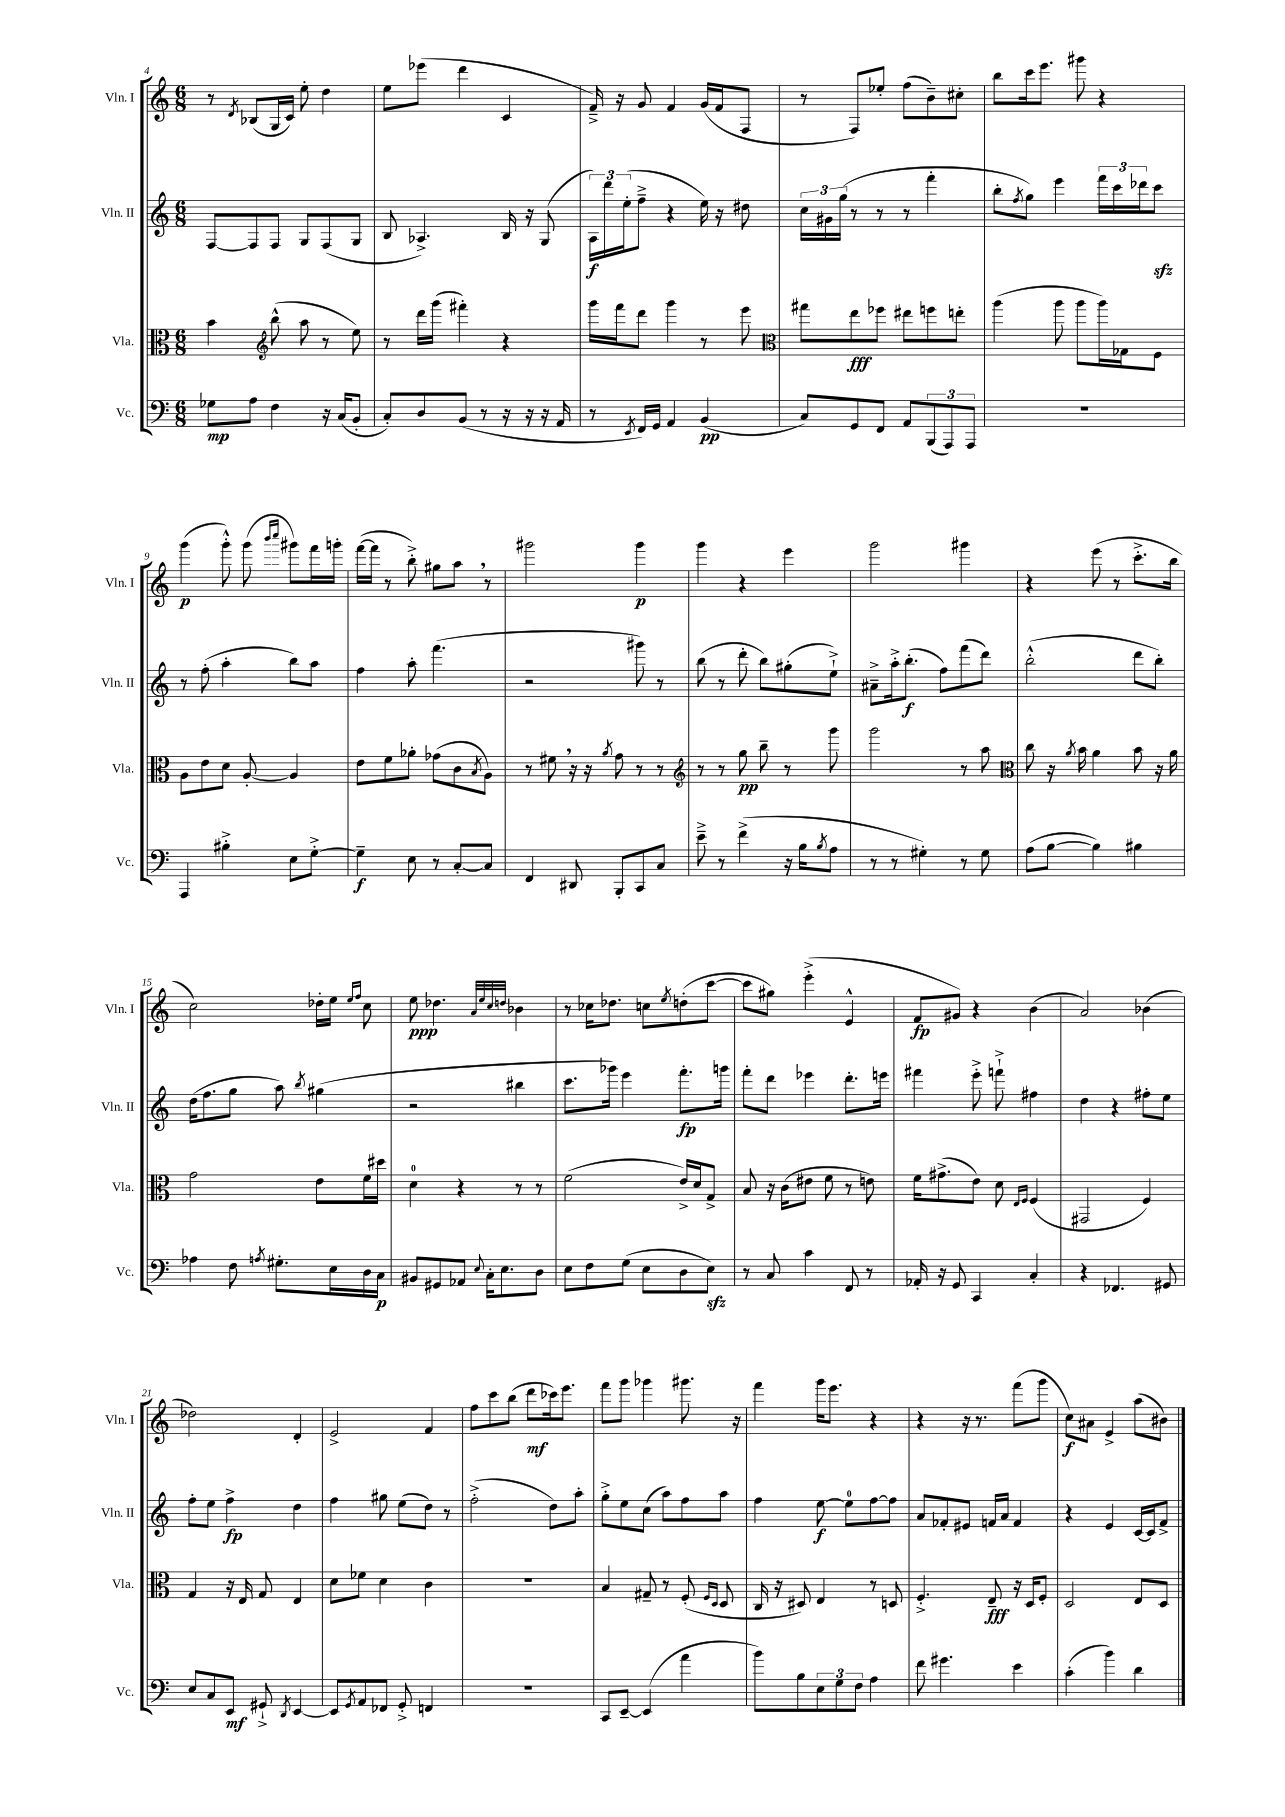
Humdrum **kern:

**kern	**dynam	**kern	**dynam	**kern	**dynam	**kern	**dynam
*part4	*part4	*part3	*part3	*part2	*part2	*part1	*part1
*staff4	*staff4	*staff3	*staff3	*staff2	*staff2	*staff1	*staff1
*I"Vc.	*	*I"Vla.	*	*I"Vln. II	*	*I"Vln. I	*
*I'Vc.	*	*I'Vla.	*	*I'Vln. II	*	*I'Vln. I	*
*clefF4	*	*clefC3	*	*clefG2	*	*clefG2	*
*k[]	*	*k[]	*	*k[]	*	*k[]	*
*M6/8	*	*M6/8	*	*M6/8	*	*M6/8	*
=4	=4	=4	=4	=4	=4	=4	=4
8G-X\L	mp	4b\	.	[8F/L	.	8r	.
.	.	.	.	.	.	8qd/	.
8A\J	.	.	.	8F/]	.	(8B-X/L	.
*	*	*clefG2	*	*	*	*	*
4F\	.	(8bb^^\	.	8F/J	.	16G/L	.
.	.	.	.	.	.	16c/JJ)	.
.	.	8aa\	.	8G/L	.	8ee'\	.
16r	.	8r	.	(8F/	.	4dd\	.
(16C/KL	.	.	.	.	.	.	.
8BB'/J	.	8ee\)	.	8G/J	.	.	.
=5	=5	=5	=5	=5	=5	=5	=5
8C'/L)	.	8r	.	8B/	.	8ee\L	.
8D/	.	16ddd\LL	.	4.A-X^/)	.	(8eee-X\J	.
.	.	(16ggg\JJ	.	.	.	.	.
(8BB/J	.	4fff#X'\)	.	.	.	4ddd\	.
8r	.	.	.	.	.	.	.
16r	.	4r	.	16B/	.	4c/	.
16r	.	.	.	16r	.	.	.
16r	.	.	.	(8G/	.	.	.
16AA/	.	.	.	.	.	.	.
=6	=6	=6	=6	=6	=6	=6	=6
8r	.	16ggg\LL	.	24A\LL)	f	16f~^/)	.
.	.	.	.	24ddd\	.	.	.
.	.	16fff\J	.	.	.	16r	.
.	.	.	.	(24ee'\J	.	.	.
8qEE/	.	.	.	.	.	.	.
16FF/LL)	.	8ddd\J	.	8ff~^\J	.	8g/	.
16GG/JJ	.	.	.	.	.	.	.
4AA/	.	4ggg\	.	4r	.	4f/	.
(4BB/	pp	8r	.	16ee\)	.	(16g/LL	.
.	.	.	.	16r	.	16f/J	.
.	.	8eee\	.	8dd#X\	.	8F/J	.
=7	=7	=7	=7	=7	=7	=7	=7
*	*	*clefC3	*	*	*	*	*
8C/L)	.	8gg#X\L	.	24cc\LL	.	8r	.
.	.	.	.	24g#X\	.	.	.
.	.	.	.	(24gg\JJ	.	.	.
8GG/	.	8ee\	fff	8r	.	8F/L)	.
8FF/J	.	8ff-X\J	.	8r	.	8ee-X'/J	.
8AA/L	.	8ee#X\L	.	8r	.	(8ff\L	.
(12BBB/	.	8ffn\	.	4fff'\	.	8b~\)	.
12AAA/)	.	.	.	.	.	.	.
.	.	8een'\J	.	.	.	8cc#X'\J	.
12AAA/J	.	.	.	.	.	.	.
=8	=8	=8	=8	=8	=8	=8	=8
2.r	.	(4aa\	.	8bb'\L	.	8bb\L	.
.	.	.	.	8qff/	.	.	.
.	.	.	.	8gg\J)	.	16ccc\k	.
.	.	.	.	.	.	8.eee\J	.
.	.	8aa\	.	4eee\	.	.	.
.	.	8aa\L	.	.	.	8ggg#X\	.
.	.	16aa\L)	.	24fff\LL	.	4r	.
.	.	.	.	24ccc\	.	.	.
.	.	16G-X\J	.	.	.	.	.
.	.	.	.	24ddd-X\J	.	.	.
.	.	8F\J	.	8ccczz\J	.	.	.
!!LO:LB:g=z
=9	=9	=9	=9	=9	=9	=9	=9
4AAA/	.	8A\L	.	8r	.	(4ggg\	p
.	.	8e\	.	(8ff'\	.	.	.
4B#X'^\	.	8d\J	.	4aa'\	.	8ggg'^^\)	.
.	.	[8A'/	.	.	.	(8ggg\	.
.	.	.	.	.	.	16qqbbb/LL	.
.	.	.	.	.	.	16qqcccc/JJ	.
8E\L	.	4A/]	.	8bb\L)	.	8ggg#X\L)	.
[8G'^\J	.	.	.	8aa\J	.	16fff\L	.
.	.	.	.	.	.	16gggn'\JJ	.
=10	=10	=10	=10	=10	=10	=10	=10
4G~\]	f	8e\L	.	4ff\	.	([16fff\LL	.
.	.	.	.	.	.	16fff\JJ]	.
.	.	8f\	.	.	.	8r	.
8E\	.	8a-X'\J	.	8aa'\	.	8bb'^\)	.
8r	.	(8g-X\L	.	(4.fff\	.	8gg#X\L	.
[8C'/L	.	8c\	.	.	.	8aa,\J	.
.	.	8qB/	.	.	.	.	.
8C/J]	.	8A\J)	.	.	.	8r	.
=11	=11	=11	=11	=11	=11	=11	=11
4FF/	.	8r	.	2r	.	2ggg#X\	.
.	.	8f#X,\	.	.	.	.	.
8DD#X/	.	16r	.	.	.	.	.
.	.	16r	.	.	.	.	.
.	.	8qa/	.	.	.	.	.
8BBB'/L	.	8g\	.	.	.	.	.
8CC/	.	8r	.	8ggg#X\)	.	4ggg#\	p
8C/J	.	8r	.	8r	.	.	.
=12	=12	=12	=12	=12	=12	=12	=12
*	*	*clefG2	*	*	*	*	*
8e~^\	.	8r	.	(8bb\	.	4ggg\	.
8r	.	8r	.	8r	.	.	.
(4f^\	.	8gg\	pp	8ddd'\	.	4r	.
.	.	8bb~\	.	8bb\L)	.	.	.
16r	.	8r	.	(8gg#X'\	.	4eee\	.
16B\KL	.	.	.	.	.	.	.
8qB/	.	.	.	.	.	.	.
8A\J	.	8ggg\	.	8ee`^\J)	.	.	.
=13	=13	=13	=13	=13	=13	=13	=13
8r	.	2ggg\	.	8a#X~^\L	.	2ggg\	.
8r	.	.	.	16aa'^\k	.	.	.
.	.	.	.	(8.bb'\J	f	.	.
4G#X'\)	.	.	.	.	.	.	.
.	.	.	.	8ff\L)	.	.	.
8r	.	8r	.	(8fff\	.	4ggg#X\	.
8G#\	.	8aa\	.	8ddd\J)	.	.	.
=14	=14	=14	=14	=14	=14	=14	=14
*	*	*clefC3	*	*	*	*	*
(8A\L	.	8cc\	.	(2bb'^^\	.	4r	.
[8B\J	.	16r	.	.	.	.	.
.	.	8qa/	.	.	.	.	.
.	.	16b\	.	.	.	.	.
4B\])	.	4a\	.	.	.	(8eee\	.
.	.	.	.	.	.	8r	.
4B#X\	.	8b\	.	8ddd\L	.	8.ccc'^\L	.
.	.	16r	.	8bb'\J)	.	.	.
.	.	16a\	.	.	.	16bb\Jk	.
!!LO:LB:g=z
=15	=15	=15	=15	=15	=15	=15	=15
4A-X\	.	2g\	.	(16dd\KL	.	2cc\)	.
.	.	.	.	8.ff\	.	.	.
8F\	.	.	.	8gg\J	.	.	.
8qAn/	.	.	.	.	.	.	.
8.G#X'\L	.	.	.	8aa\)	.	.	.
.	.	.	.	8qbb/	.	.	.
.	.	8e\L	.	(4gg#X\	.	16dd-X'\LL	.
16E\L	.	.	.	.	.	16ee\JJ	.
.	.	.	.	.	.	16qqee/LL	.
.	.	.	.	.	.	16qqff/JJ	.
16D\	.	16f\L	.	.	.	8cc\	.
16C\JJ	p	16dd#X\JJ	.	.	.	.	.
=16	=16	=16	=16	=16	=16	=16	=16
8BB#X/L	.	4d\	.	2r	.	8ee\	ppp
8GG#X/	.	.	.	.	.	4.dd-X\	.
8AA-X/J	.	4r	.	.	.	.	.
8qqE/	.	.	.	.	.	.	.
16C'\KL	.	.	.	.	.	.	.
8.E\	.	.	.	.	.	.	.
.	.	.	.	.	.	32qqa/LLL	.
.	.	.	.	.	.	32qqee/	.
.	.	.	.	.	.	32qqcc/	.
.	.	.	.	.	.	32qqddn/JJJ	.
.	.	8r	.	4bb#X\	.	4b-X\	.
8D\J	.	8r	.	.	.	.	.
=17	=17	=17	=17	=17	=17	=17	=17
8E\L	.	(2f\	.	8.ccc\L	.	8r	.
8F\	.	.	.	.	.	16cc-X\KL	.
.	.	.	.	16ggg-X\Jk)	.	8.dd-X\J	.
(8G\J	.	.	.	4eee\	.	.	.
8E\L	.	.	.	.	.	8ccn\L	.
.	.	.	.	.	.	8qee/	.
8D\	.	16e^/LL)	.	8.fff'\L	fp	(8ddn'\	.
.	.	16d/J	.	.	.	.	.
8Ezz\J)	.	8G^/J	.	.	.	[8ccc\J	.
.	.	.	.	16gggn\Jk	.	.	.
=18	=18	=18	=18	=18	=18	=18	=18
8r	.	8B/	.	8fff'\L	.	8ccc\L]	.
8C/	.	16r	.	8ddd\J	.	8gg#X\J)	.
.	.	(16c\KL	.	.	.	.	.
4c\	.	8e#X\J	.	4eee-X\	.	(4eee'^\	.
.	.	8f\	.	.	.	.	.
8FF/	.	8r	.	8.ddd'\L	.	4e^^/	.
8r	.	8en\)	.	.	.	.	.
.	.	.	.	16eeen\Jk	.	.	.
=19	=19	=19	=19	=19	=19	=19	=19
16AA-X'/	.	16f\KL	.	4fff#X\	.	8f/L	fp
16r	.	(8.g#X^\	.	.	.	.	.
8GG/	.	.	.	.	.	8g#X/J)	.
4CC/	.	8e\J)	.	8eee'^\	.	4r	.
.	.	8d\	.	8fffn`^\	.	.	.
.	.	16qqE/LL	.	.	.	.	.
.	.	16qqF/JJ	.	.	.	.	.
4C'/	.	(4F/	.	4ff#X\	.	(4b\	.
=20	=20	=20	=20	=20	=20	=20	=20
4r	.	2GG#X/	.	4dd\	.	2a/)	.
4.FF-X/	.	.	.	4r	.	.	.
.	.	4F/)	.	8ff#X'\L	.	(4b-X\	.
8GG#X/	.	.	.	8ee\J	.	.	.
!!LO:LB:g=z
=21	=21	=21	=21	=21	=21	=21	=21
8E/L	.	4G/	.	8ff'\L	.	2dd-X\)	.
8C/	.	.	.	8ee\J	.	.	.
8EE/J	mf	16r	.	4ff^\	fp	.	.
.	.	16E/	.	.	.	.	.
8GG#X`^/	.	8G/	.	.	.	.	.
8qDD/	.	.	.	.	.	.	.
[4EE/	.	4E/	.	4dd\	.	4d'/	.
=22	=22	=22	=22	=22	=22	=22	=22
8EE/L]	.	8d\L	.	4ff\	.	2e^/	.
8qGG/	.	.	.	.	.	.	.
8AA/	.	8f-X\J	.	.	.	.	.
8FF-X/J	.	4d\	.	8gg#X\	.	.	.
8GG'^/	.	.	.	(8ee\L	.	.	.
4FFn/	.	4c\	.	8dd\J)	.	4f/	.
.	.	.	.	8r	.	.	.
=23	=23	=23	=23	=23	=23	=23	=23
2.r	.	2.r	.	(2ff'^\	.	8ff\L	.
.	.	.	.	.	.	8ccc\	.
.	.	.	.	.	.	(8bb\J	.
.	.	.	.	.	.	8ddd\L	mf
.	.	.	.	8dd\L)	.	16ccc-X\k)	.
.	.	.	.	.	.	8.eee\J	.
.	.	.	.	8aa'\J	.	.	.
=24	=24	=24	=24	=24	=24	=24	=24
8CC/L	.	4B/	.	8gg'^\L	.	8fff\L	.
[8EE~/J	.	.	.	8ee\	.	8ggg\J	.
(4EE/]	.	8G#X~/	.	(8cc\J	.	4ggg-X\	.
.	.	8r	.	8aa\L)	.	.	.
4a\	.	(8F'/	.	8ff\	.	8.ggg#X\	.
.	.	16qqF/LL	.	.	.	.	.
.	.	16qqD/JJ	.	.	.	.	.
.	.	8D/	.	8aa\J	.	.	.
.	.	.	.	.	.	16r	.
=25	=25	=25	=25	=25	=25	=25	=25
8b\L)	.	16C/	.	4ff\	.	4fff\	.
.	.	16r	.	.	.	.	.
8B\	.	8D#X/)	.	.	.	.	.
12E\	.	4E/	.	[8ee\	f	16ggg\KL	.
.	.	.	.	.	.	8.eee\J	.
12G\	.	.	.	.	.	.	.
.	.	.	.	8ee\L]	.	.	.
12F\J	.	.	.	.	.	.	.
4A\	.	8r	.	[8ff\	.	4r	.
.	.	8Dn/	.	8ff\J]	.	.	.
=26	=26	=26	=26	=26	=26	=26	=26
8f\	.	4.F'^/	.	8a/L	.	4r	.
4.g#X\	.	.	.	8f-X'/	.	.	.
.	.	.	.	8e#X/J	.	16r	.
.	.	.	.	.	.	8.r	.
.	.	8E~/	fff	16fn/LL	.	.	.
.	.	.	.	16a/JJ	.	.	.
4e\	.	16r	.	4f/	.	(8fff\L	.
.	.	16D/KL	.	.	.	.	.
.	.	8F'/J	.	.	.	8ggg\J	.
=27	=27	=27	=27	=27	=27	=27	=27
(4c'\	.	2D/	.	4r	.	8cc\L)	f
.	.	.	.	.	.	8a#X\J	.
4b\)	.	.	.	4e/	.	4e^/	.
4d\	.	8E/L	.	[16c/LL	.	(8aa\L	.
.	.	.	.	16c/J]	.	.	.
.	.	8D/J	.	8f^/J	.	8b#X\J)	.
==	==	==	==	==	==	==	==
*-	*-	*-	*-	*-	*-	*-	*-
